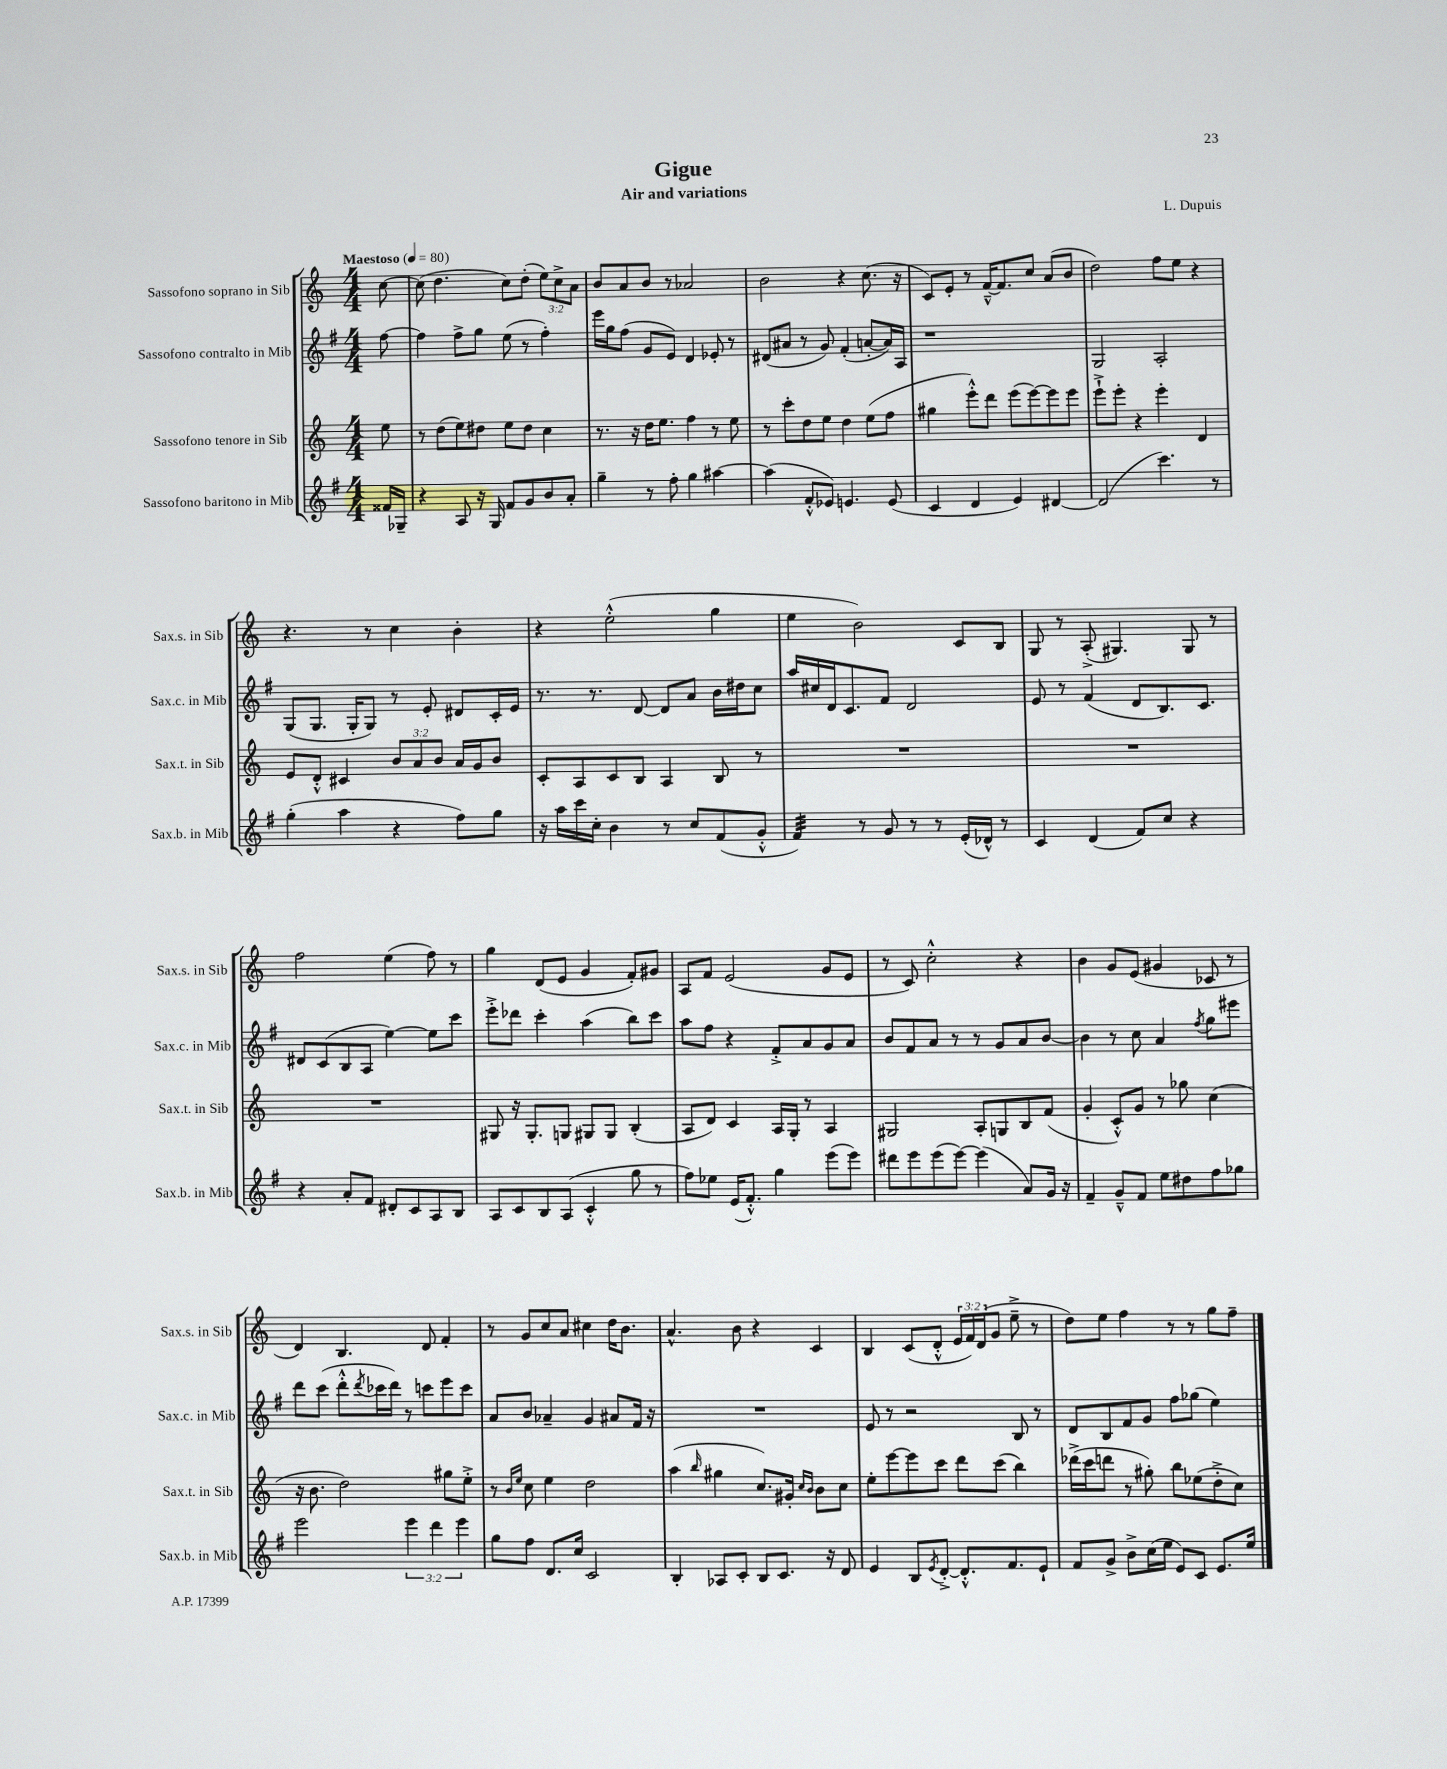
\header { title = "Gigue" composer = "L. Dupuis" subtitle = "Air and variations" }
<<
\new StaffGroup <<
\new Staff = "s0" \with { instrumentName = "Sassofono soprano in Sib" shortInstrumentName = "Sax.s. in Sib" } {
    \clef treble \key c \major \numericTimeSignature \time 4/4 \override Staff.TupletNumber.text = #tuplet-number::calc-fraction-text \partial 8 \tempo "Maestoso" 4 = 80
    c''8~ |
    c''8( d''4. c''8) d''8-.( \tuplet 3/2 { e''8) c''8-> a'8 } |
    b'8 a'8 b'8 r8 aes'2 |
    b'2 r4 c''8.( r16 |
    c'8) e'8-. r8 f'16~---^ f'8. c''8 a'8( b'8 |
    d''2) f''8 e''8 r4 |
    r4. r8 c''4 b'4-. |
    r4 e''2-.-^( g''4 |
    e''4 b'2) c'8 b8 |
    g8 r8 a8-.->( gis4.) gis8 r8 |
    f''2 e''4( f''8) r8 |
    g''4 d'8( e'8 g'4 f'8-.) gis'8 |
    a8 f'8 e'2( g'8 e'8 |
    r8 c'8) c''2-.-^ r4 |
    b'4 g'8 e'8( gis'4 ces'8 r8 |
    d'4) b4. d'8 f'4-. |
    r8 g'8 c''8 a'8 cis''4 d''16 b'8. |
    a'4.-^ b'8 r4 c'4 |
    b4 c'8( d'8-.-^ \tuplet 3/2 { e'16 f'16) d'16( } g'8 e''8---> r8 |
    d''8) e''8 f''4 r8 r8 g''8 f''8-- \bar "|." |
}
\new Staff = "s1" \with { instrumentName = "Sassofono contralto in Mib" shortInstrumentName = "Sax.c. in Mib" } {
    \clef treble \key g \major \numericTimeSignature \time 4/4 \partial 8
    fis''8~ |
    fis''4 fis''8-> g''8 e''8( r8 fis''4-.) |
    e'''16 g''16 fis''8( g'8 e'8) d'4 ees'8-. r8 |
    dis'8( ais'8 r8 g'8) fis'4-.( a'8~-. a'16) a16 |
    r1 |
    g2 a2-. |
    g8( g8. g16-. g8) r8 e'8-. dis'8 c'16-. e'16 |
    r8. r8. d'8~ d'8 a'8 b'16 dis''16 c''8 |
    a''16 cis''16 d'16 c'8. fis'8 d'2 |
    e'8 r8 fis'4( d'8 b8.) c'8. |
    dis'8 c'8( b8 a8 e''4~) e''8 c'''8 |
    e'''8-.-> des'''8 c'''4-. a''4( b''8) c'''8 |
    a''8 fis''8 r4 fis'8-.-> a'8 g'8 a'8 |
    b'8 fis'8 a'8 r8 r8 g'8 a'8 b'8~ |
    b'4 r8 c''8 a'4 \acciaccatura { fis''8 } g''8 eis'''8 |
    d'''8 c'''8( d'''8-.-^ \acciaccatura { d'''8 } ces'''16 d'''16) r8 c'''8 e'''8 c'''8 |
    a'8 b'8 aes'4-- g'4 ais'8 fis'16 r16 |
    R1 |
    e'8 r8 r2 b8 r8 |
    d'8 b8 fis'8 g'8 fis''8 ges''8( e''4) \bar "|." |
}
\new Staff = "s2" \with { instrumentName = "Sassofono tenore in Sib" shortInstrumentName = "Sax.t. in Sib" } {
    \clef treble \key c \major \numericTimeSignature \time 4/4 \override Staff.TupletNumber.text = #tuplet-number::calc-fraction-text \partial 8
    e''8 |
    r8 d''8( e''8) dis''8 e''8 dis''8 c''4 |
    r8. r16 d''16 e''8. f''4 r8 e''8 |
    r8 c'''8-. d''8 e''8 d''4 e''8( f''8 |
    gis''4 e'''8-.-^) d'''8 e'''8( e'''8~) e'''8 e'''8 |
    e'''8-!-> e'''8-. r4 e'''4-. d'4 |
    e'8 d'8-.-^ cis'4 \tuplet 3/2 { b'8 a'8 b'8 } a'16 g'16 b'8 |
    c'8-. a8 c'8 b8 a4 b8 r8 |
    R1 |
    R1 |
    R1 |
    gis8 r16 gis8.-. g8 gis8 gis8 b4-.( |
    a8 d'8) c'4 a16 g16-. r8 a4 |
    gis2 a8-. g8 b8 f'8( |
    g'4-. c'8-.-^) g'8 r8 ges''8 c''4( |
    r16 b'8. d''2) gis''8 e''8-.-> |
    r8 \grace { b'16 e''16 } c''8 e''4 d''2 |
    a''4( \grace { b''16 } gis''4 c''8.) gis'16-. \grace { c''16 b'16 } b'8 c''8 |
    e''8-. e'''8~ e'''8 c'''8 d'''8 c'''8( b''4) |
    des'''16->( c'''16 d'''8 r8 gis''8-.) b''8 ees''8( d''8-.-> c''8) \bar "|." |
}
\new Staff = "s3" \with { instrumentName = "Sassofono baritono in Mib" shortInstrumentName = "Sax.b. in Mib" } {
    \clef treble \key g \major \numericTimeSignature \time 4/4 \override Staff.TupletNumber.text = #tuplet-number::calc-fraction-text \partial 8
    fisis'16 ges16-- |
    r4 a8 r16 g16 fis'8 g'8 b'8 a'8-. |
    g''4-- r8 fis''8-. g''4 ais''4~ |
    ais''4( fis'8-.-^ ees'8) e'4. e'8( |
    c'4 d'4 e'4) dis'4~ |
    dis'2( c'''4.) r8 |
    g''4-.( a''4 r4 fis''8) g''8 |
    r16 a''16 c'''16 c''16-. b'4 r8 c''8 fis'8( g'8-.-^ |
    fis'4:32) r8 g'8 r8 r8 e'16-.( des'16-^) r8 |
    c'4 d'4( fis'8) c''8 r4 |
    r4 a'8-. fis'8 dis'8-. c'8 a8 b8 |
    a8 c'8 b8 a8( c'4-.-^ g''8 r8 |
    fis''8) ees''8 e'16( fis'8.-.-^) g''4 e'''8( e'''8) |
    dis'''8 e'''8 e'''8( e'''8~) e'''4( a'8) g'16 r16 |
    fis'4-- g'8---^ fis'8 e''8 dis''8 fis''8 ges''8 |
    e'''2 \tuplet 3/2 { e'''4 d'''4 e'''4 } |
    g''8 fis''8 d'8. c''16 c'2 |
    b4-. aes8 c'8-. b8 c'8. r16 d'8 |
    e'4 b8 \acciaccatura { e'8 } d'8~-.-> d'8.-.-^ fis'8. e'8-! |
    fis'8 g'8-> b'8-> c''16( e''16 e'8) c'8 e'8. e''16 \bar "|." |
}
>>
>>
\layout { \context { \Score \remove "Bar_number_engraver" } }
